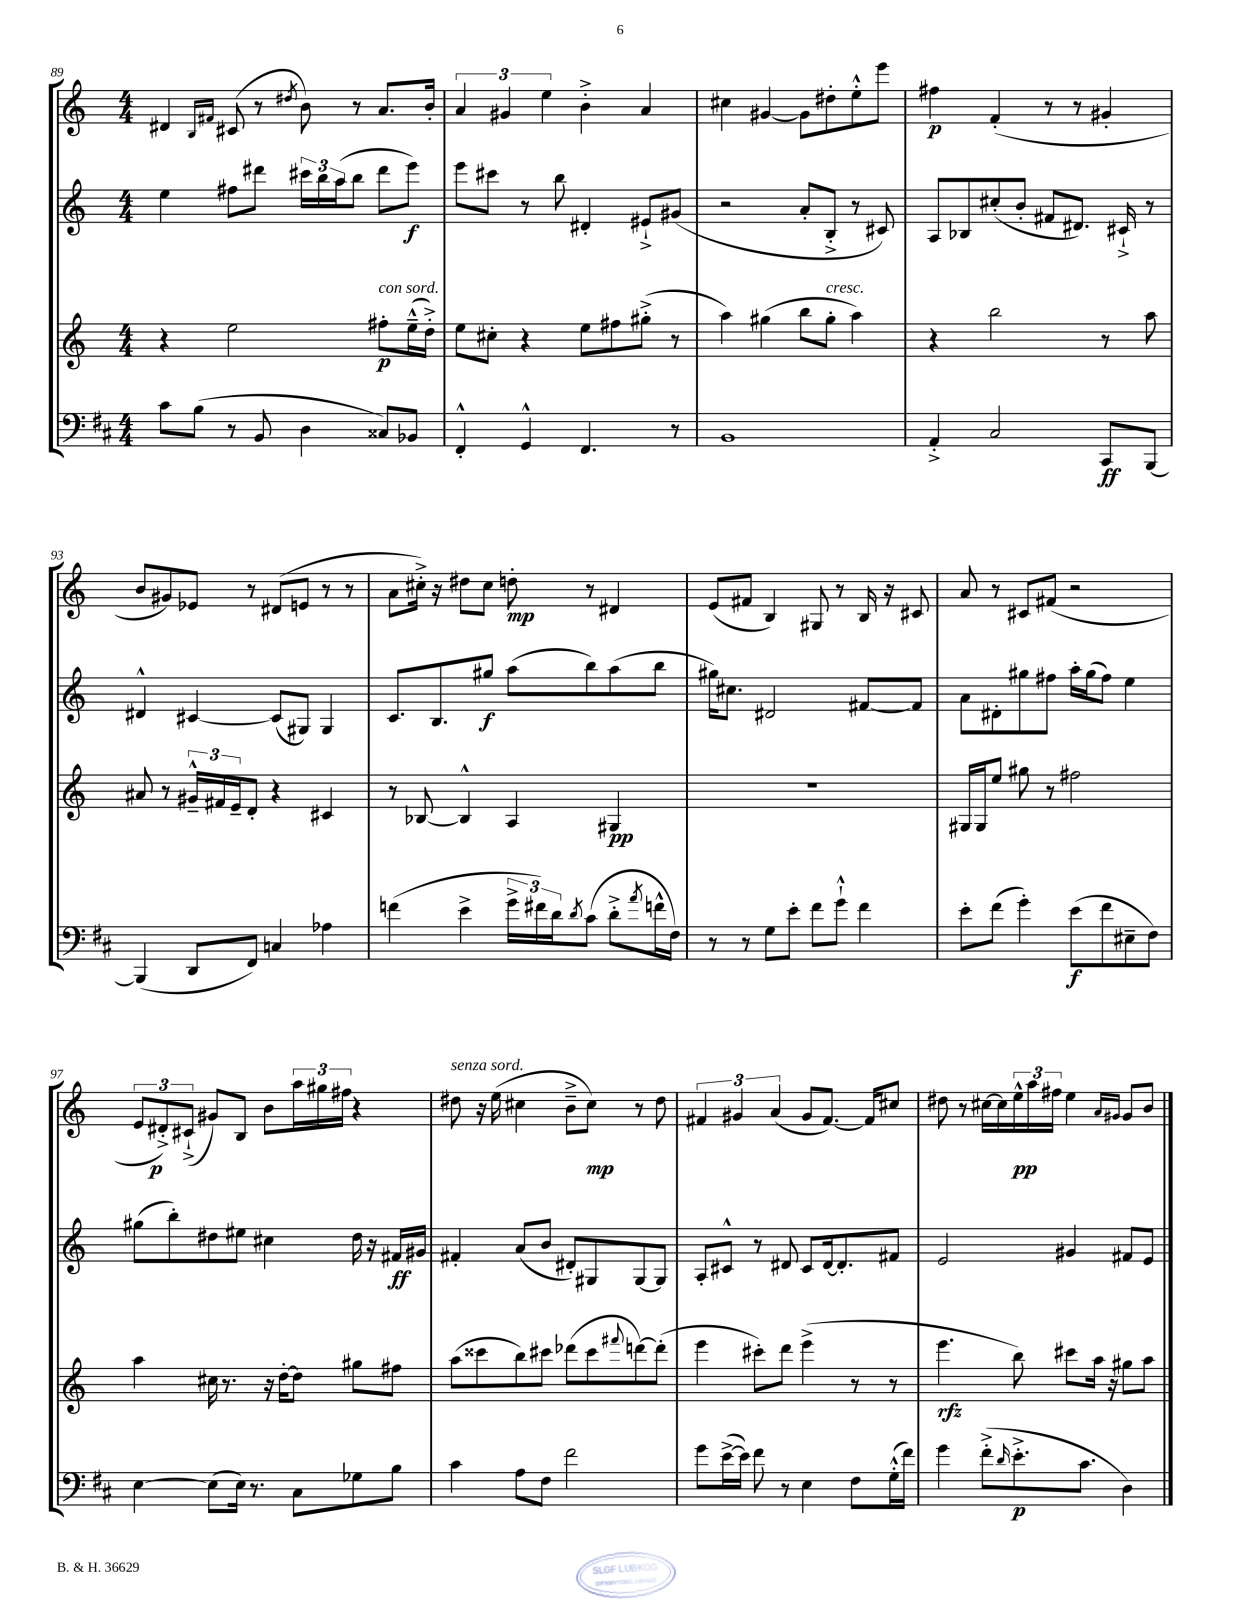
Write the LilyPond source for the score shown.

<<
\new StaffGroup <<
\new Staff = "s0" {
    \clef treble \key c \major \numericTimeSignature \time 4/4
    dis'4 \grace { b16 fis'16 } cis'8( r8 \acciaccatura { dis''8 } b'8) r8 a'8. b'16-. |
    \tuplet 3/2 { a'4 gis'4 e''4 } b'4-.-> a'4 |
    cis''4 gis'4~ gis'8 dis''8-. e''8-.-^ e'''8 |
    fis''4\p f'4-.( r8 r8 gis'4-. |
    b'8 gis'8) ees'8 r8 dis'8( e'8 r8 r8 |
    a'8 cis''16-.->) r16 dis''8 cis''8 d''8-.\mp r8 dis'4 |
    e'8( fis'8 b4) gis8 r8 b16 r16 cis'8 |
    a'8 r8 cis'8 fis'8( r2 |
    \tuplet 3/2 { e'8 dis'8-.->\p) cis'8-!->( } gis'8) b8 b'8 \tuplet 3/2 { a''16 gis''16 fis''16 } r4 |
    dis''8^\markup { \italic "senza sord." } r16 e''16( cis''4 b'8---> cis''8\mp) r8 dis''8 |
    \tuplet 3/2 { fis'4 gis'4 a'4( } gis'8 fis'8.~) fis'16 cis''8 |
    dis''8 r8 cis''16~ cis''16 \tuplet 3/2 { e''16-^\pp a''16 fis''16 } e''4 \grace { a'16 gis'16 } gis'8 b'8 \bar "|." |
}
\new Staff = "s1" {
    \clef treble \key c \major \numericTimeSignature \time 4/4
    e''4 fis''8 dis'''8 \tuplet 3/2 { cis'''16 b''16 a''16( } b''8 dis'''8 e'''8\f) |
    e'''8 cis'''8 r8 b''8 dis'4-. eis'8-!-> gis'8( |
    r2 a'8-. b8-.-> r8 cis'8) |
    a8 bes8 cis''8-.( b'8-. fis'8 dis'8.) cis'16-!-> r8 |
    dis'4-^ cis'4~ cis'8( gis8) gis4 |
    c'8. b8. gis''8\f a''8( b''8) a''8( b''8 |
    gis''16) cis''8. dis'2 fis'8~ fis'8 |
    a'8 dis'8-. gis''8 fis''8 a''16-. gis''16( fis''8) e''4 |
    gis''8( b''8-.) dis''8 eis''8 cis''4 dis''16 r16 fis'16\ff gis'16 |
    fis'4-. a'8( b'8 dis'8-.) gis8 gis8~ gis8 |
    a8-. cis'8-^ r8 dis'8 cis'8 dis'16~ dis'8.-. fis'8 |
    e'2 gis'4 fis'8 e'8 \bar "|." |
}
\new Staff = "s2" {
    \clef treble \key c \major \numericTimeSignature \time 4/4
    r4 e''2 fis''8-.\p^\markup { \italic "con sord." } e''16---^( d''16-.->) |
    e''8 cis''8-. r4 e''8 fis''8 gis''8-.->( r8 |
    a''4) gis''4( b''8 gis''8-.^\markup { \italic "cresc." } a''4) |
    r4 b''2 r8 a''8 |
    ais'8 r8 \tuplet 3/2 { gis'16---^ fis'16 e'16-- } d'8-. r4 cis'4 |
    r8 bes8~ bes4-^ a4 gis4\pp |
    r1 |
    gis16 gis16 e''8 gis''8 r8 fis''2 |
    a''4 cis''16 r8. r16 d''16~-. d''8 gis''8 fis''8 |
    a''8( cisis'''8 b''8) cis'''8 des'''8( cis'''8 \appoggiatura { fis'''8 } d'''8~) d'''8-.( |
    e'''4 cis'''8-.) d'''8 e'''4->( r8 r8 |
    e'''4.\rfz b''8) cis'''8 a''16 r16 gis''8 a''8 \bar "|." |
}
\new Staff = "s3" {
    \clef bass \key d \major \numericTimeSignature \time 4/4
    cis'8 b8( r8 b,8 d4 cisis8) bes,8 |
    fis,4-.-^ g,4-^ fis,4. r8 |
    b,1 |
    a,4-.-> cis2 cis,8\ff b,,8~ |
    b,,4( d,8 fis,8) c4 aes4 |
    f'4( e'4-> \tuplet 3/2 { g'16-> fis'16) d'16 } \acciaccatura { d'8 } cis'8( d'8-.-> \acciaccatura { a'8 } f'16-^ fis16) |
    r8 r8 g8 e'8-. fis'8 g'8-!-^ fis'4 |
    e'8-. fis'8( g'4-.) e'8\f( fis'8 eis8-- fis8) |
    e4~ e8( e16) r8. cis8 ges8 b8 |
    cis'4 a8 fis8 fis'2 |
    g'8 e'16~->( e'16) fis'8 r8 e4 fis8 g16-.-^( fis'16) |
    g'4 fis'8-.->( \grace { d'16 } e'8.-.->\p cis'8. d4) \bar "|." |
}
>>
>>
\layout { \context { \Score currentBarNumber = #89 } }
